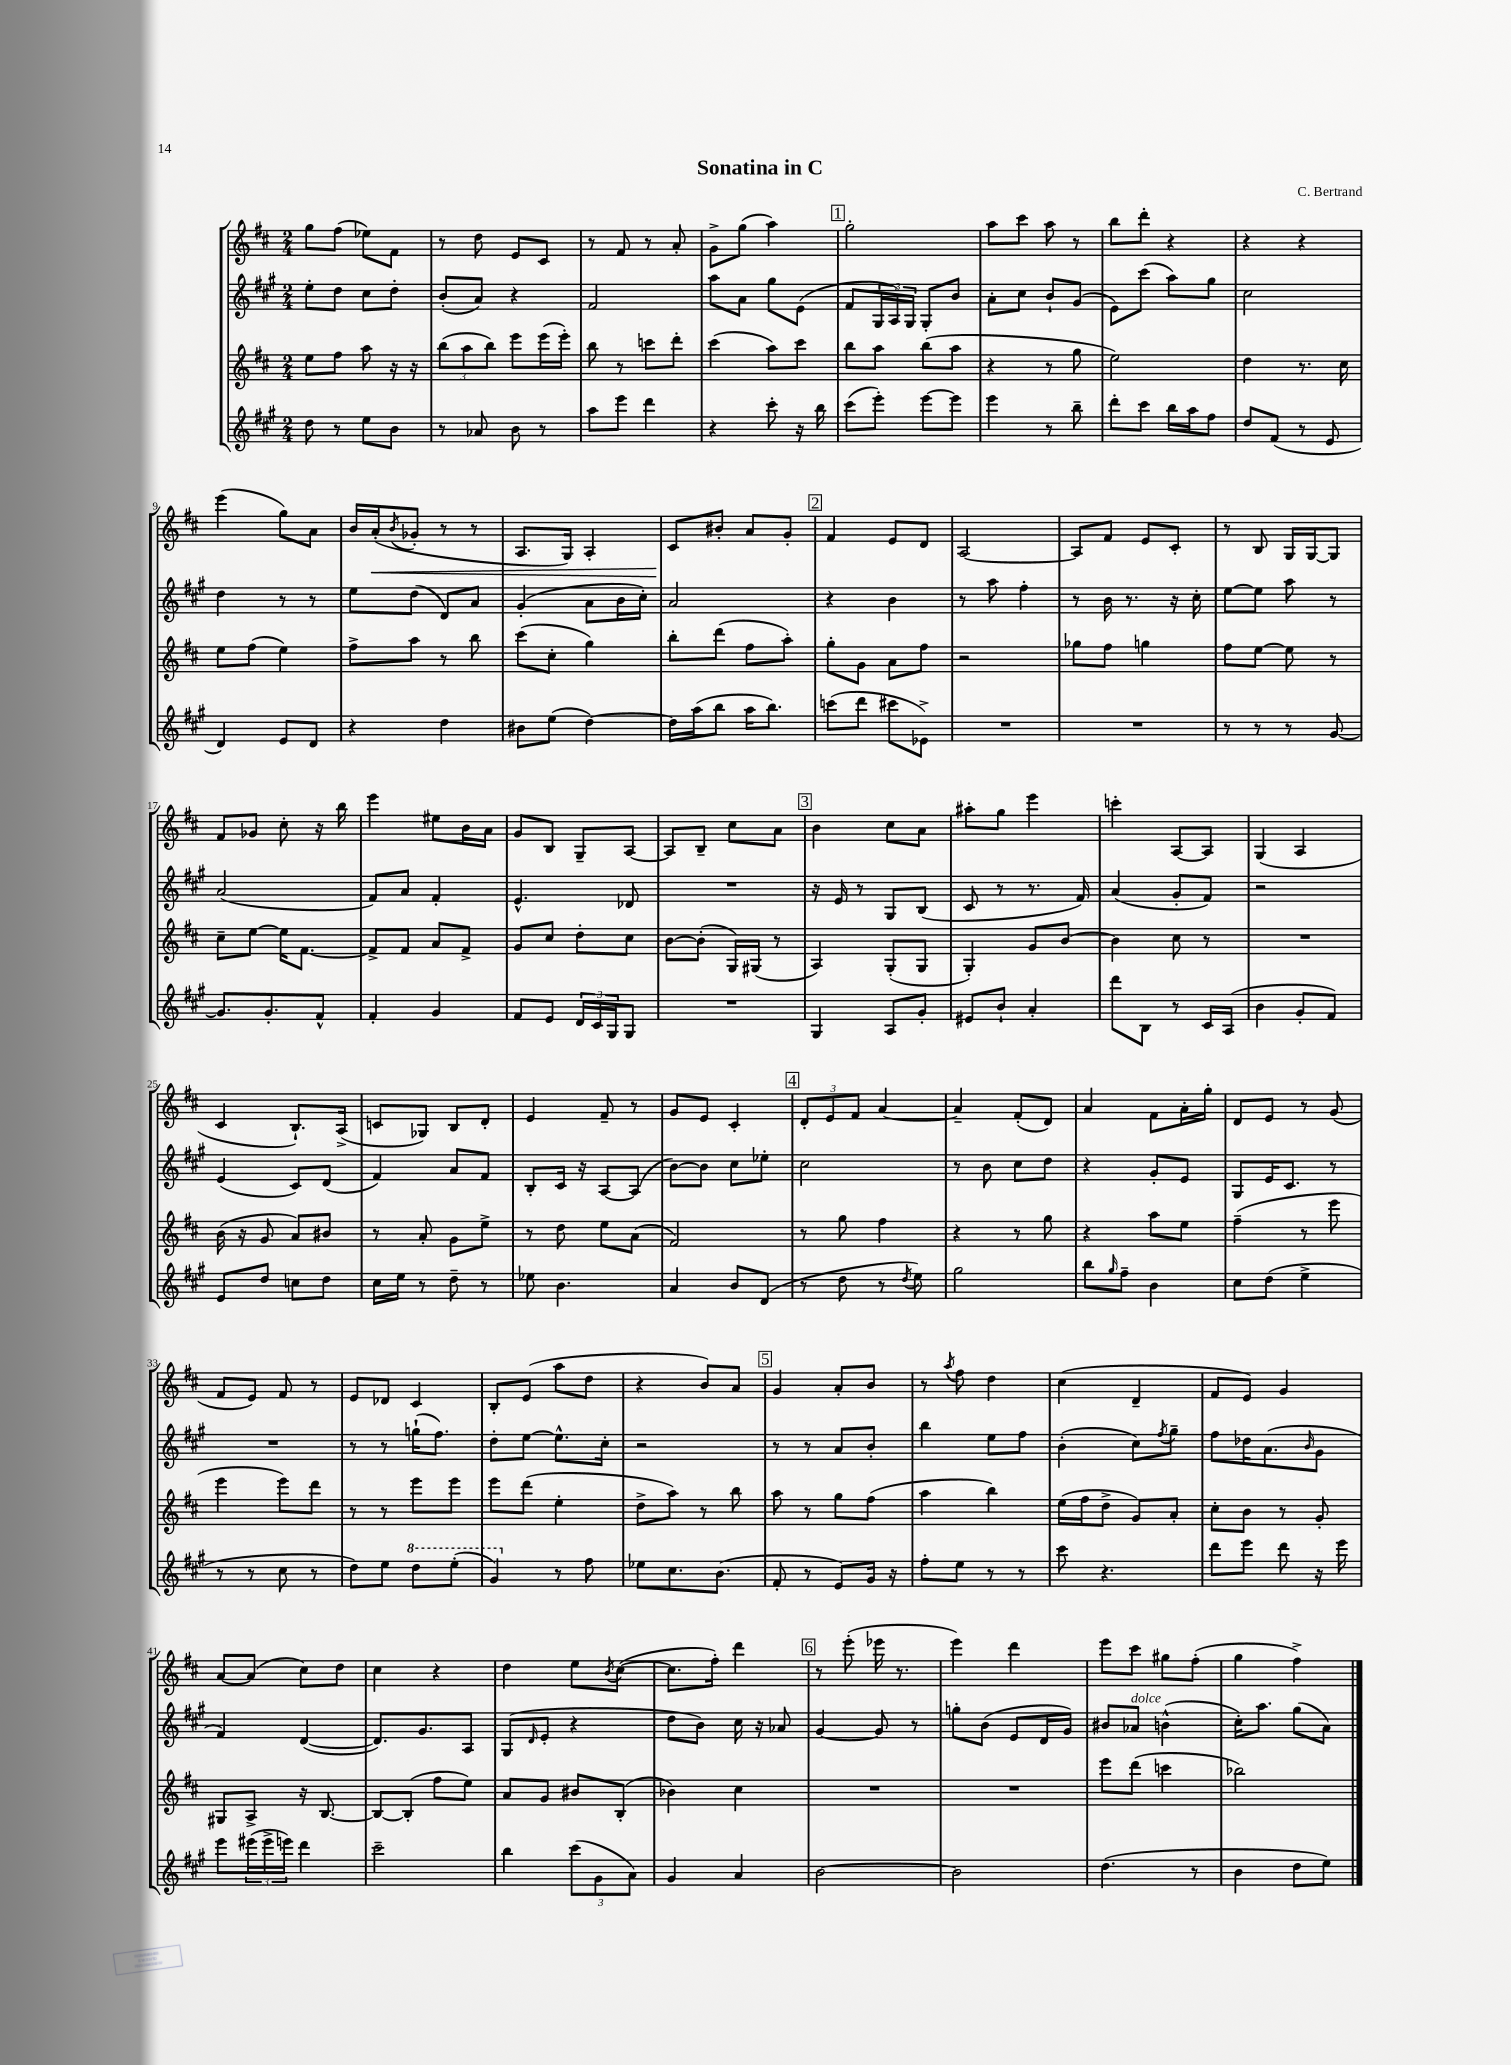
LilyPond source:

\header { title = "Sonatina in C" composer = "C. Bertrand" }
<<
\new StaffGroup <<
\new Staff = "s0" {
    \clef treble \key d \major \numericTimeSignature \time 2/4
    g''8 fis''8( ees''8) fis'8 |
    r8 d''8 e'8 cis'8 |
    r8 fis'8 r8 a'8-. |
    g'8-> g''8( a''4) |
    \mark \markup { \box "1" } g''2-. |
    a''8 cis'''8 a''8 r8 |
    b''8 d'''8-. r4 |
    r4 r4 |
    e'''4( g''8) a'8 |
    b'16 a'16-.\<( \acciaccatura { b'8 } ges'8-. r8 r8 |
    a8. g16) a4-. |
    cis'8\! bis'8-. a'8 g'8-. |
    \mark \markup { \box "2" } fis'4 e'8 d'8 |
    a2~ |
    a8 fis'8 e'8 cis'8-. |
    r8 b8 g16 g16~ g8 |
    fis'8 ges'8 cis''8-. r16 b''16 |
    e'''4 eis''8 b'16 a'16 |
    g'8 b8 g8-- a8~ |
    a8 b8-- cis''8 a'8 |
    \mark \markup { \box "3" } b'4 cis''8 a'8 |
    ais''8-. g''8 e'''4 |
    c'''4-. a8~ a8 |
    g4( a4 |
    cis'4 b8.-!) a16->( |
    c'8 ges8) b8 d'8-. |
    e'4 fis'8-- r8 |
    g'8 e'8 cis'4-. |
    \mark \markup { \box "4" } \tuplet 3/2 { d'8-. e'8 fis'8 } a'4~ |
    a'4-- fis'8-.( d'8) |
    a'4 fis'8 a'16-. g''16-. |
    d'8 e'8 r8 g'8( |
    fis'8 e'8) fis'8 r8 |
    e'8 des'8 cis'4 |
    b8-. e'8( a''8 d''8 |
    r4 b'8) a'8 |
    \mark \markup { \box "5" } g'4 a'8-. b'8 |
    r8 \acciaccatura { a''8 } fis''8 d''4 |
    cis''4( d'4-- |
    fis'8 e'8) g'4 |
    a'8~ a'8( cis''8) d''8 |
    cis''4 r4 |
    d''4 e''8 \acciaccatura { b'8 } cis''8~( |
    cis''8. fis''16-.) d'''4 |
    \mark \markup { \box "6" } r8 e'''8-.( ees'''16 r8. |
    e'''4) d'''4 |
    e'''8 cis'''8 gis''8 fis''8-.( |
    g''4 fis''4->) \bar "|." |
}
\new Staff = "s1" {
    \clef treble \key a \major \numericTimeSignature \time 2/4
    e''8-. d''8 cis''8 d''8-. |
    b'8-.( a'8) r4 |
    fis'2 |
    a''8 a'8 gis''8 e'8( |
    \mark \markup { \box "1" } fis'8 \tuplet 3/2 { gis16 a16) gis16 } gis8-. b'8 |
    a'8-. cis''8 b'8-! gis'8( |
    e'8) cis'''8( a''8) gis''8 |
    cis''2 |
    d''4 r8 r8 |
    e''8 d''8( d'8) a'8 |
    gis'4-.( a'8 b'16 cis''16-.) |
    a'2 |
    \mark \markup { \box "2" } r4 b'4 |
    r8 a''8 fis''4-. |
    r8 b'16 r8. r16 cis''16-. |
    e''8~ e''8 a''8 r8 |
    a'2( |
    fis'8) a'8 fis'4-. |
    e'4.-^ des'8 |
    R2 |
    \mark \markup { \box "3" } r16 e'16 r8 gis8 b8( |
    cis'8 r8 r8. fis'16) |
    a'4( gis'8-. fis'8) |
    r2 |
    e'4( cis'8) d'8( |
    fis'4) a'8 fis'8 |
    b8-. cis'16 r16 a8~ a8( |
    b'8~) b'8 cis''8 ees''8-. |
    \mark \markup { \box "4" } cis''2 |
    r8 b'8 cis''8 d''8 |
    r4 gis'8-. e'8 |
    gis8 e'16 cis'8. r8 |
    R2 |
    r8 r8 g''16-!( fis''8.) |
    d''8-. e''8~ e''8.-^ cis''16-. |
    r2 |
    \mark \markup { \box "5" } r8 r8 a'8 b'8-. |
    b''4 e''8 fis''8 |
    b'4-.( cis''8) \acciaccatura { fis''8 } gis''8-- |
    fis''8 des''16 a'8.( \grace { b'16 } gis'8 |
    fis'4) d'4~( |
    d'8.) gis'8. a8 |
    gis8( \grace { d'16 } e'8-. r4 |
    d''8 b'8) cis''16 r16 aes'8 |
    \mark \markup { \box "6" } gis'4~ gis'8 r8 |
    g''8-. b'8( e'8 d'16 gis'16) |
    bis'8 aes'8^\markup { \italic "dolce" } b'4-^( |
    cis''16-.) a''8. gis''8( a'8) \bar "|." |
}
\new Staff = "s2" {
    \clef treble \key d \major \numericTimeSignature \time 2/4
    e''8 fis''8 a''8 r16 r16 |
    \tuplet 3/2 { b''8( a''8 b''8) } e'''8 e'''16( e'''16-.) |
    b''8 r8 c'''8 d'''8-. |
    cis'''4( a''8) cis'''8 |
    \mark \markup { \box "1" } b''8 a''8 b''8( a''8 |
    r4 r8 g''8 |
    e''2) |
    d''4 r8. cis''16 |
    e''8 fis''8( e''4) |
    fis''8-> a''8 r8 b''8 |
    cis'''8( cis''8-. g''4) |
    b''8-. d'''8( fis''8 a''8-.) |
    \mark \markup { \box "2" } g''8-. g'8 a'8 fis''8 |
    r2 |
    ges''8 fis''8 g''4 |
    fis''8 e''8~ e''8 r8 |
    cis''8-- e''8~ e''16 fis'8.~ |
    fis'8-> fis'8 a'8 fis'8-> |
    g'8 cis''8 d''8-. cis''8 |
    b'8~ b'8-.( g16) gis16( r8 |
    \mark \markup { \box "3" } a4) g8-.( g8 |
    g4-.) g'8 b'8~ |
    b'4 cis''8 r8 |
    R2 |
    b'16( r16 g'8 a'8) bis'8 |
    r8 a'8-. g'8 e''8-> |
    r8 d''8 e''8 a'8( |
    fis'2) |
    \mark \markup { \box "4" } r8 g''8 fis''4 |
    r4 r8 g''8 |
    r4 a''8 e''8 |
    fis''4--( r8 e'''8 |
    e'''4 e'''8) d'''8 |
    r8 r8 e'''8 e'''8 |
    e'''8 d'''8( e''4-. |
    d''8-> a''8) r8 b''8 |
    \mark \markup { \box "5" } a''8 r8 g''8 fis''8( |
    a''4 b''4) |
    e''16( fis''16 d''8-> g'8) a'8-. |
    cis''8-. b'8 r8 g'8-. |
    gis8 a8-> r16 b8.~ |
    b8~ b8-.( fis''8 e''8) |
    a'8 g'8 bis'8 b8-.( |
    bes'4) cis''4 |
    \mark \markup { \box "6" } R2 |
    R2 |
    e'''8 d'''8( c'''4 |
    bes''2) \bar "|." |
}
\new Staff = "s3" {
    \clef treble \key a \major \numericTimeSignature \time 2/4
    d''8 r8 e''8 b'8 |
    r8 aes'8 b'8 r8 |
    a''8 e'''8 d'''4 |
    r4 cis'''8-. r16 b''16 |
    \mark \markup { \box "1" } cis'''8( e'''8-.) e'''8~ e'''8 |
    e'''4 r8 b''8-- |
    d'''8-. cis'''8 b''16 a''16 fis''8 |
    d''8 fis'8( r8 e'8 |
    d'4) e'8 d'8 |
    r4 d''4 |
    bis'8 e''8( d''4~) |
    d''16 a''16( b''8 a''16 b''8.) |
    \mark \markup { \box "2" } c'''8( d'''8 cis'''8 ees'8->) |
    R2 |
    R2 |
    r8 r8 r8 gis'8~ |
    gis'8. gis'8.-. fis'8-^ |
    fis'4-. gis'4 |
    fis'8 e'8 \tuplet 3/2 { d'16 cis'16 gis16 } gis8 |
    R2 |
    \mark \markup { \box "3" } gis4 a8 gis'8-. |
    eis'8 b'8-! a'4-. |
    d'''8 b8 r8 cis'16 a16( |
    b'4 gis'8-. fis'8) |
    e'8 d''8 c''8 d''8 |
    cis''16 e''16 r8 d''8-- r8 |
    ees''8 b'4. |
    a'4 b'8 d'8( |
    \mark \markup { \box "4" } r8 d''8 r8 \acciaccatura { d''8 } e''8) |
    gis''2 |
    b''8 \grace { gis''16 } fis''8-- b'4 |
    cis''8 d''8( e''4-> |
    r8 r8 cis''8 r8 |
    d''8) e''8 \ottava #1 d'''8 e'''8-.( |
    gis''4) \ottava #0 r8 fis''8 |
    ees''8 cis''8. b'8.( |
    \mark \markup { \box "5" } fis'8-. r8 e'8) gis'16 r16 |
    fis''8-. e''8 r8 r8 |
    cis'''8 r4. |
    d'''8 e'''8 d'''8 r16 e'''16 |
    e'''8 \tuplet 3/2 { eis'''16( eis'''16-> e'''16) } d'''4 |
    cis'''2-- |
    b''4 \tuplet 3/2 { cis'''8( gis'8 a'8) } |
    gis'4 a'4 |
    \mark \markup { \box "6" } b'2~ |
    b'2 |
    d''4.( r8 |
    b'4 d''8 e''8) \bar "|." |
}
>>
>>
